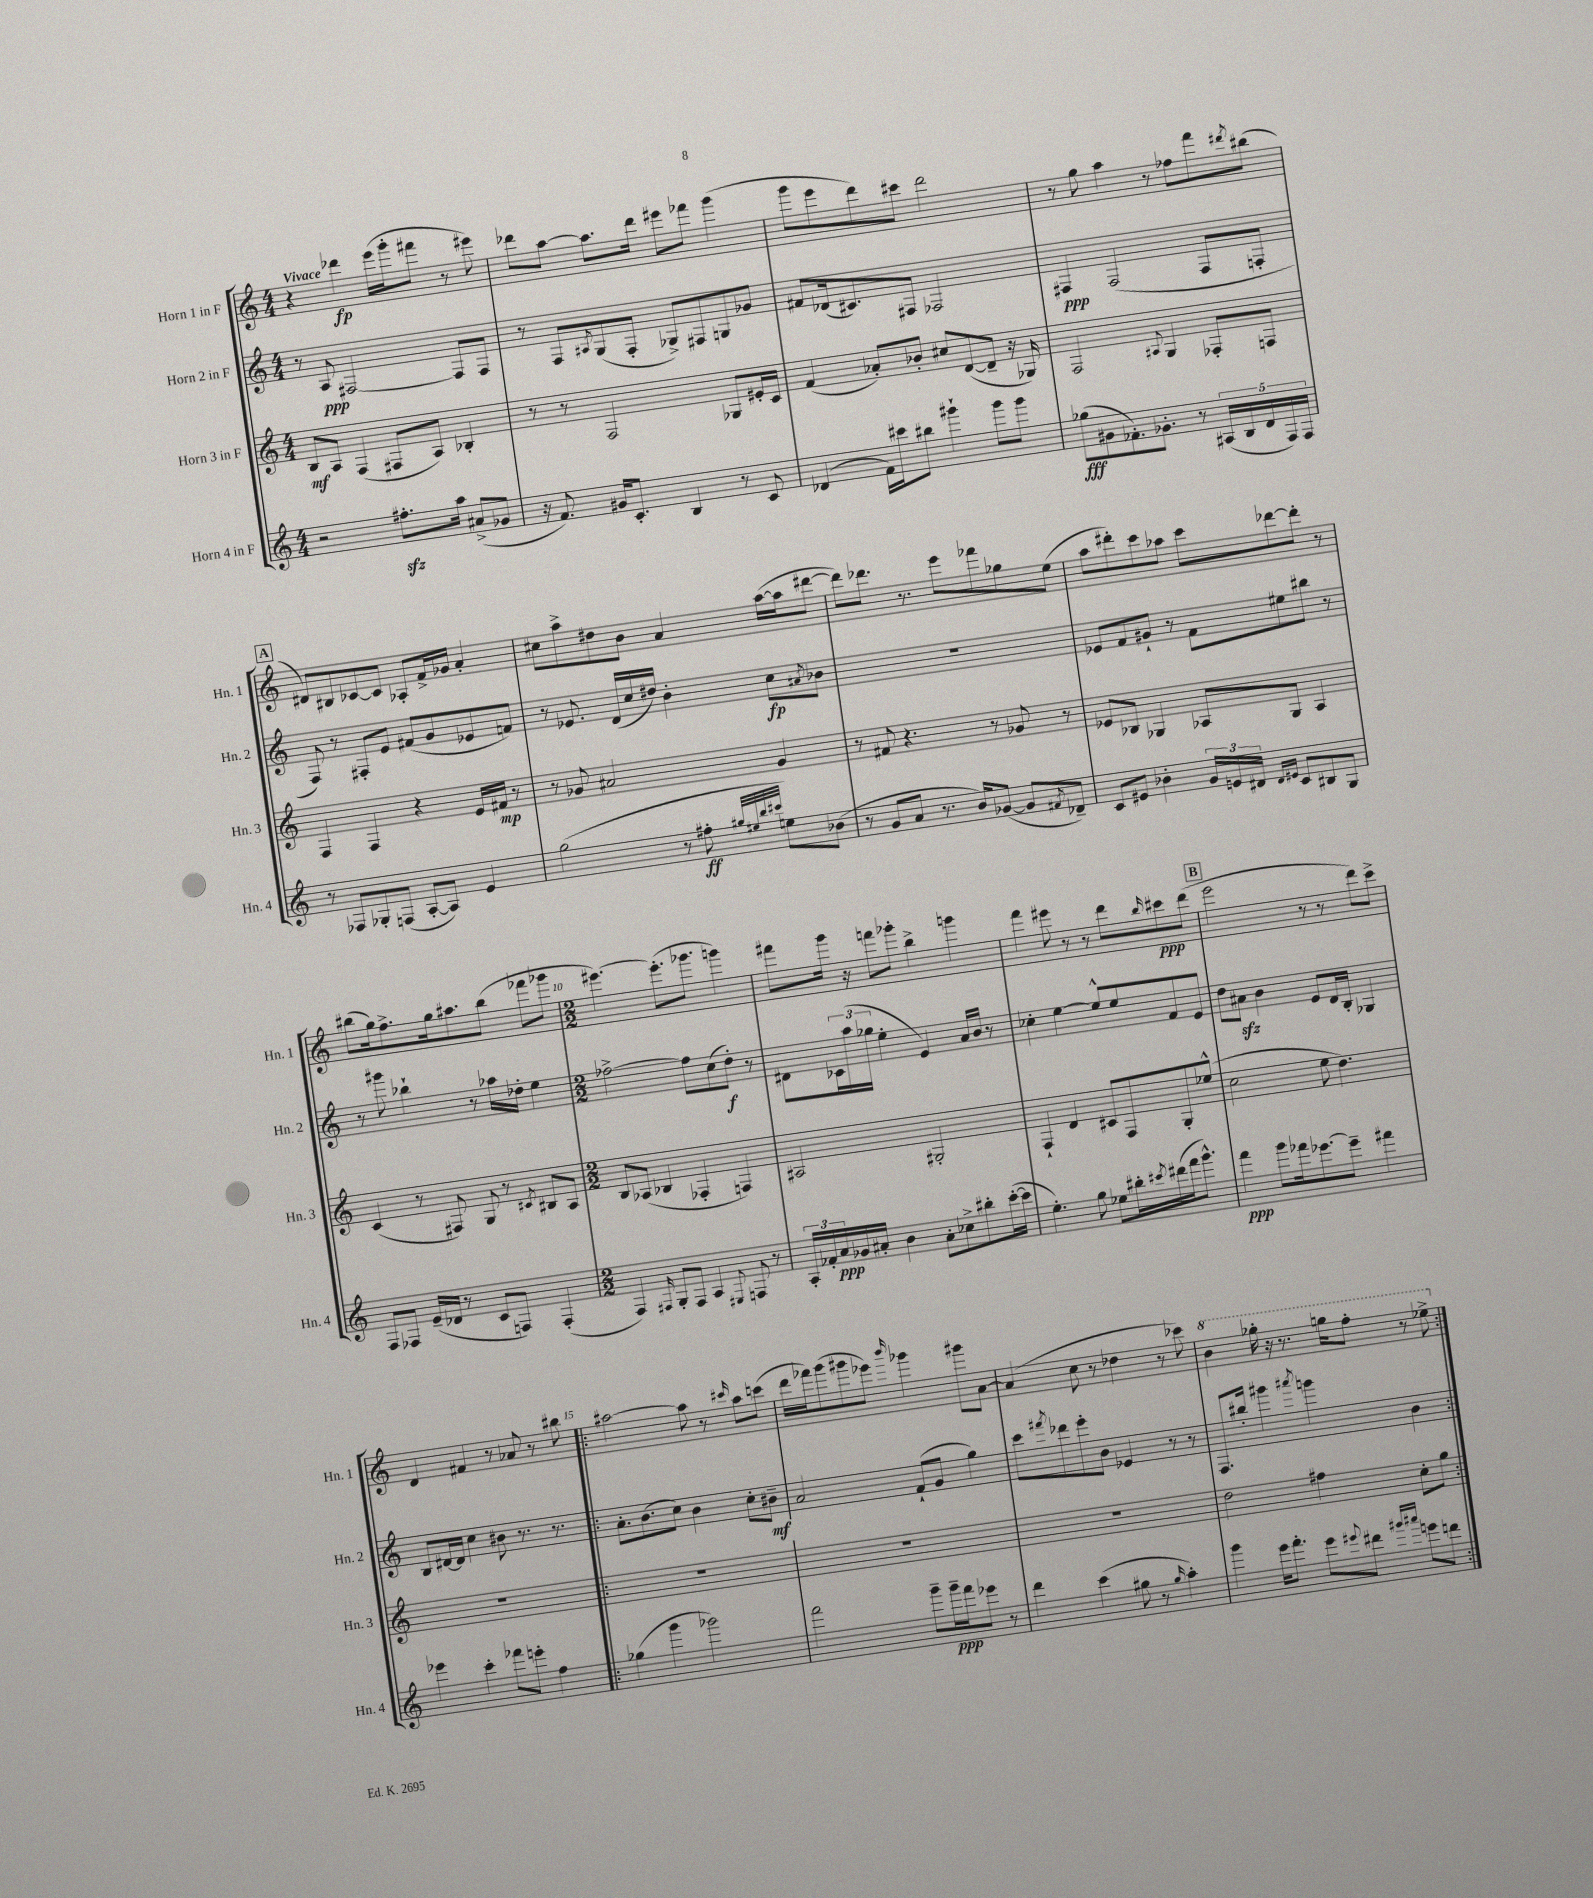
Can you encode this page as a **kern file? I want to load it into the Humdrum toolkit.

**kern	**dynam	**kern	**dynam	**kern	**dynam	**kern	**dynam
*part4	*part4	*part3	*part3	*part2	*part2	*part1	*part1
*staff4	*staff4	*staff3	*staff3	*staff2	*staff2	*staff1	*staff1
*I"Horn 4 in F	*	*I"Horn 3 in F	*	*I"Horn 2 in F	*	*I"Horn 1 in F	*
*I'Hn. 4	*	*I'Hn. 3	*	*I'Hn. 2	*	*I'Hn. 1	*
*clefG2	*	*clefG2	*	*clefG2	*	*clefG2	*
*k[]	*	*k[]	*	*k[]	*	*k[]	*
*M4/4	*	*M4/4	*	*M4/4	*	*M4/4	*
=1	=1	=1	=1	=1	=1	=1	=1
!	!	!	!	!	!	!LO:TX:a:B:t=Vivace	!
2r	.	8B/L	mf	8r	.	4r	.
.	.	8A/J	.	8A/	ppp	.	.
.	.	(4F/	.	[2F#X/	.	4ddd-X\	fp
8.ff#Xzz'\L	.	8F#X/L	.	.	.	(16eee\LL	.
.	.	.	.	.	.	16ggg'\J	.
.	.	8A/J)	.	.	.	8fff#X\J	.
16aa\Jk	.	.	.	.	.	.	.
(8a#X^/L	.	4B-X'/	.	8F#/L]	.	8r	.
8g-X/J	.	.	.	8F#/J	.	8eee#X\)	.
=2	=2	=2	=2	=2	=2	=2	=2
16r	.	8r	.	8r	.	8ddd-X\L	.
8.f/)	.	.	.	.	.	.	.
.	.	8r	.	8F/L	.	[8aa\J	.
.	.	.	.	8qA#X/	.	.	.
16g#X/KL	.	2F/	.	(8G/	.	8.aa\L]	.
8.c'/J	.	.	.	.	.	.	.
.	.	.	.	8F'/J	.	.	.
.	.	.	.	.	.	16ddd-\Jk	.
4B/	.	.	.	8G-X^/L)	.	8eee#X\L	.
.	.	.	.	8F#X/	.	8fff-X\J	.
8r	.	8G-X/L	.	8Gn/	.	(4ggg\	.
8c/	.	16e#X'/L	.	8g-X/J	.	.	.
.	.	16c/JJ	.	.	.	.	.
=3	=3	=3	=3	=3	=3	=3	=3
(4d-X/	.	(4f/	.	8f#X/L	.	8ggg\L	.
.	.	.	.	(16d-X/k	.	8eee\	.
.	.	.	.	8.c#X/)	.	.	.
16f\LL)	.	8a-X'/L)	.	.	.	8ddd\)	.
16ccc#X\J	.	.	.	.	.	.	.
8bb#X\J	.	8b-X'/J	.	8F#X/J	.	8ccc#X\J	.
4ggg#X`\	.	8cc#X/L	.	2F-X/	.	2ddd\	.
.	.	([8d/	.	.	.	.	.
8ggg#\L	.	8d~/J]	.	.	.	.	.
8ggg#\J	.	16r	.	.	.	.	.
.	.	16G-X/)	.	.	.	.	.
=4	=4	=4	=4	=4	=4	=4	=4
(8gg-X\L	fff	2F/	.	4F#X/	ppp	8r	.
8g#X\	.	.	.	.	.	8gg\	.
8.f-X'\)	.	.	.	(2F#/	.	4aa\	.
8.g-X'\J	.	.	.	.	.	.	.
.	.	8qqA#X/	.	.	.	.	.
.	.	4G/	.	.	.	8r	.
8r	.	.	.	.	.	8ff-X\L	.
(20A#X/LL	.	8F-X'/L	.	8F#/L	.	8fff\	.
20B/	.	.	.	.	.	.	.
20d/	.	.	.	.	.	.	.
.	.	.	.	.	.	8qddd#X/	.
.	.	8Fn/J	.	8Fn'/J	.	(8bb#X\J	.
20F/)	.	.	.	.	.	.	.
20F/JJ	.	.	.	.	.	.	.
!!LO:LB:g=z
!!LO:REH:place=s1:t=A
=5	=5	=5	=5	=5	=5	=5	=5
8r	.	4F/	.	8F/)	.	8d#X/L)	.
8F-X/L	.	.	.	8r	.	8B#X/	.
8G-X'/	.	4F/	.	8F#X'/L	.	[8c-X/	.
(8Fn/J	.	.	.	8e/J	.	8c-/J]	.
[8A'/L	.	4r	.	(8f#X/L	.	8A-X'/L	.
8A/J])	.	.	.	8g/	.	16f^/L	.
.	.	.	.	.	.	16g-X/JJ	.
4e/	.	16e/LL	.	8e-X/	.	4a'/	.
.	.	16f#X/JJ	mp	.	.	.	.
.	.	8r	.	8fn/J)	.	.	.
=6	=6	=6	=6	=6	=6	=6	=6
(2gg\	.	8r	.	8r	.	8cc#X\L	.
.	.	8g-X/	.	8.e-X/	.	8aa^\	.
.	.	2a#X/	.	.	.	8dd#X\	.
.	.	.	.	(16d/LL	.	.	.
.	.	.	.	16cc/	.	8b\J	.
.	.	.	.	16dd#X/JJ)	.	.	.
8r	.	.	.	4b'\	.	4a/	.
8ff#X'\	ff	.	.	.	.	.	.
32qqgg#X/LLL	.	.	.	.	.	.	.
32qqee#X/	.	.	.	.	.	.	.
32qqbb/	.	.	.	.	.	.	.
32qqccc#X/JJJ	.	.	.	.	.	.	.
8een\L)	.	4g-/	.	8cc\L	fp	([16aa\LL	.
.	.	.	.	.	.	16aa\J]	.
.	.	.	.	8qa#X/	.	.	.
(8b-X\J	.	.	.	8b-X\J	.	[8ddd#X\J	.
=7	=7	=7	=7	=7	=7	=7	=7
8r	.	8r	.	1r	.	8ddd#\L])	.
8g/L	.	8f#X/	.	.	.	8.ddd-X\J	.
8a/J	.	4.r	.	.	.	.	.
.	.	.	.	.	.	8.r	.
8.r	.	.	.	.	.	.	.
.	.	.	.	.	.	8eee\L	.
16b/KL)	.	.	.	.	.	.	.
([8g-X/J	.	8r	.	.	.	8fff-X\	.
8g-/L]	.	8g-X/	.	.	.	8gg-X\	.
8qf#X/	.	.	.	.	.	.	.
8d-X~/J)	.	8r	.	.	.	(8ee\J	.
=8	=8	=8	=8	=8	=8	=8	=8
8c/L	.	8e-X/L	.	8e-X/L	.	8aa\L	.
8e#X/J	.	8B-X/J	.	8f/	.	8ddd#X'\)	.
4b-X'\	.	4G-X/	.	8g#X`/J	.	8ccc\	.
.	.	.	.	8r	.	8aa-X\J	.
24g/LL	.	8A-X/L	.	8f\L	.	8ccc\L	.
24en/	.	.	.	.	.	.	.
24d#X/JJ	.	.	.	.	.	.	.
16qqd#/LL	.	.	.	.	.	.	.
16qqe#X/JJ	.	.	.	.	.	.	.
8c/L	.	8G-/J	.	8ee#X\	.	[8ddd-X\	.
8B#X/	.	4A-/	.	8bb#X\J	.	8ddd-'\J]	.
8G/J	.	.	.	8r	.	8r	.
!!LO:LB:g=z
=9	=9	=9	=9	=9	=9	=9	=9
8F/L	.	(4c/	.	8r	.	(8bb#X\L	.
8F-X/J	.	.	.	8ggg#X\	.	16gg\k)	.
.	.	.	.	.	.	8.ff^\	.
(16e~/LL	.	8r	.	4bb-X`\	.	.	.
16d-X/JJ	.	.	.	.	.	.	.
8r	.	8F#X/)	.	.	.	16gg\k	.
.	.	.	.	.	.	8.aa#X\	.
8c/L	.	8G/	.	8r	.	.	.
8Fn/J)	.	8r	.	16aa-X\LL	.	(8bb#\J	.
.	.	.	.	16dd-X'\JJ	.	.	.
.	.	8qc#X/	.	.	.	.	.
(4F'/	.	8B#X/L	.	4ee\	.	8fff-X\L	.
.	.	8A/J	.	.	.	8ggg-X\J	.
=10	=10	=10	=10	=10	=10	=10	=10
*M2/2	*	*M2/2	*	*M2/2	*	*M2/2	*
4F/)	.	8B/L	.	[2ff-X^\	.	[4.eee#X\)	.
.	.	(8A-X/J	.	.	.	.	.
16qqF#X/	.	.	.	.	.	.	.
8G'/L	.	4B-X/	.	.	.	.	.
8F#/J	.	.	.	.	.	(8.eee#'\L]	.
4A/	.	4F-X'/	.	8ff-\L]	.	.	.
.	.	.	.	.	.	8.ggg-X\J	.
.	.	.	.	(8cc\	.	.	.
8qqE#X/	.	.	.	.	.	.	.
8Fn/	.	4Fn/)	.	8dd'\J)	f	4gggn\)	.
8r	.	.	.	8r	.	.	.
=11	=11	=11	=11	=11	=11	=11	=11
24A'/LL	.	2A#X/	.	8d#X\L	.	8fff#X\L	.
24f-X'/	.	.	.	.	.	.	.
24a/	ppp	.	.	.	.	.	.
16g-X/	.	.	.	24c-X\L	.	16ggg\Jk	.
.	.	.	.	(24aa\	.	.	.
16a#X'/JJ	.	.	.	.	.	16r	.
.	.	.	.	24gg-X\JJ	.	.	.
4b\	.	.	.	4ee'\	.	8fffn\L	.
.	.	.	.	.	.	8ggg-X'\J	.
8a#'\L	.	2G#X'/	.	4e/)	.	4bb^\	.
8cc-X^\	.	.	.	.	.	.	.
8bb#X'\	.	.	.	16a/LL	.	4gggn\	.
.	.	.	.	16b/JJ	.	.	.
([16ccc'\L	.	.	.	8r	.	.	.
16ccc\JJ]	.	.	.	.	.	.	.
=12	=12	=12	=12	=12	=12	=12	=12
4.ee'\)	.	4F`/	.	4cc-X'\	.	4fff\	.
.	.	4d/	.	[4ee\	.	8eee#X\	.
8gg\	.	.	.	.	.	8r	.
8ee-X\L	.	8c#X/L	.	8ee^^/L]	.	8r	.
16bb#X'\L	.	8F/	.	8ee/	.	8ddd\L	.
8qccc#X/	.	.	.	.	.	.	.
(16ddd#X\	.	.	.	.	.	.	.
.	.	.	.	.	.	16qqbb/	.
16fff\J	.	8G'/	.	8f/	.	8ccc#X\	ppp
8.ggg^^\J)	.	.	.	.	.	.	.
.	.	(8ee-X^^/J	.	8e/J	.	(8ddd\J	.
!!LO:REH:place=s1:t=B
=13	=13	=13	=13	=13	=13	=13	=13
4fff\	ppp	2cc\	.	8dd\L	.	2eee\	.
.	.	.	.	8a#Xzz\J	.	.	.
8ggg\L	.	.	.	4b\	.	.	.
16fff-X\k	.	.	.	.	.	.	.
[8.eee-X\	.	.	.	.	.	.	.
.	.	8ee\	.	8e/L	.	8r	.
8eee-~\J]	.	4.dd\)	.	16d/L	.	8r	.
.	.	.	.	16B'/JJ	.	.	.
4fff#X\	.	.	.	4G-X/	.	8ddd\L)	.
.	.	.	.	.	.	8ccc^\J	.
!!LO:LB:g=z
=14	=14	=14	=14	=14	=14	=14	=14
4eee-X\	.	1r	.	8B/L	.	4d/	.
.	.	.	.	[16d#X/L	.	.	.
.	.	.	.	16d#/JJ]	.	.	.
4ccc'\	.	.	.	4cc\	.	4f#X/	.
8fff-X\L	.	.	.	8b#X\	.	8r	.
8eeen'\J	.	.	.	8.r	.	8a-X/	.
4ff\	.	.	.	.	.	8r	.
.	.	.	.	8.r	.	.	.
.	.	.	.	.	.	8bb#X\	.
=15!|:	=15!|:	=15!|:	=15!|:	=15!|:	=15!|:	=15!|:	=15!|:
(4gg-X\	.	1r	.	8.a'\L	.	[2aa#X\	.
.	.	.	.	(8.b\	.	.	.
4ggg\	.	.	.	.	.	.	.
.	.	.	.	8cc\J)	.	.	.
2ggg-X\)	.	.	.	4b\	.	8aa#\]	.
.	.	.	.	.	.	8r	.
.	.	.	.	.	.	16qqccc#X/	.
.	.	.	.	8cc'\L	.	8aa#\L	.
.	.	.	.	8b#X~\J	mf	(8cccn\J	.
=16	=16	=16	=16	=16	=16	=16	=16
2fff\	.	1r	.	2a/	.	16ddd\LL	.
.	.	.	.	.	.	16fff-X\J)	.
.	.	.	.	.	.	(8ggg\	.
.	.	.	.	.	.	8ggg#X\	.
.	.	.	.	.	.	8eee-X\J)	.
.	.	.	.	.	.	16qqbbb/	.
8ggg~\L	.	.	.	(8f`/L	.	4ggg-X\	.
16ggg~\L	ppp	.	.	8g/J	.	.	.
16fff\J	.	.	.	.	.	.	.
8eee-X\J	.	.	.	4gg\)	.	8ggg#X\L	.
8r	.	.	.	.	.	[8a\J	.
=17	=17	=17	=17	=17	=17	=17	=17
4ddd\	.	1r	.	8ccc\L	.	(4a/]	.
.	.	.	.	8qfff#X/	.	.	.
.	.	.	.	8ddd-X\	.	.	.
(4ccc\	.	.	.	8eee'\	.	8cc\	.
.	.	.	.	8b\J	.	8r	.
8gg#X\	.	.	.	4e-X/	.	4dd-X\	.
8r	.	.	.	.	.	.	.
16qqgg#/	.	.	.	.	.	.	.
4aa'\)	.	.	.	8r	.	8r	.
.	.	.	.	8r	.	8ccc-X\)	.
=18	=18	=18	=18	=18	=18	=18	=18
*	*	*	*	*	*	*8va	*
4ggg\	.	2dd\	.	8.F/L	.	4bb\	.
.	.	.	.	16bb#X'/Jk	.	.	.
16eee\KL	.	.	.	4ggg#X\	.	16ggg-X'\	.
8.fff'\J	.	.	.	.	.	16r	.
.	.	.	.	.	.	8.r	.
.	.	.	.	8qaaa#X/	.	.	.
8eee\L	.	4ff#X\	.	4gggn\	.	.	.
.	.	.	.	.	.	16gggn\KL	.
8qqeee#X/	.	.	.	.	.	.	.
8ddd#X\J	.	.	.	.	.	8fff'\J	.
16qqggg#X/LL	.	.	.	.	.	.	.
16qqaaa#X/JJ	.	.	.	.	.	.	.
8eeen\L	.	8cc'\L	.	4b\	.	8r	.
8dddn\J	.	8gg\J	.	.	.	8eee-X^\	.
*	*	*	*	*	*	*X8va	*
=:|!	=:|!	=:|!	=:|!	=:|!	=:|!	=:|!	=:|!
*-	*-	*-	*-	*-	*-	*-	*-
